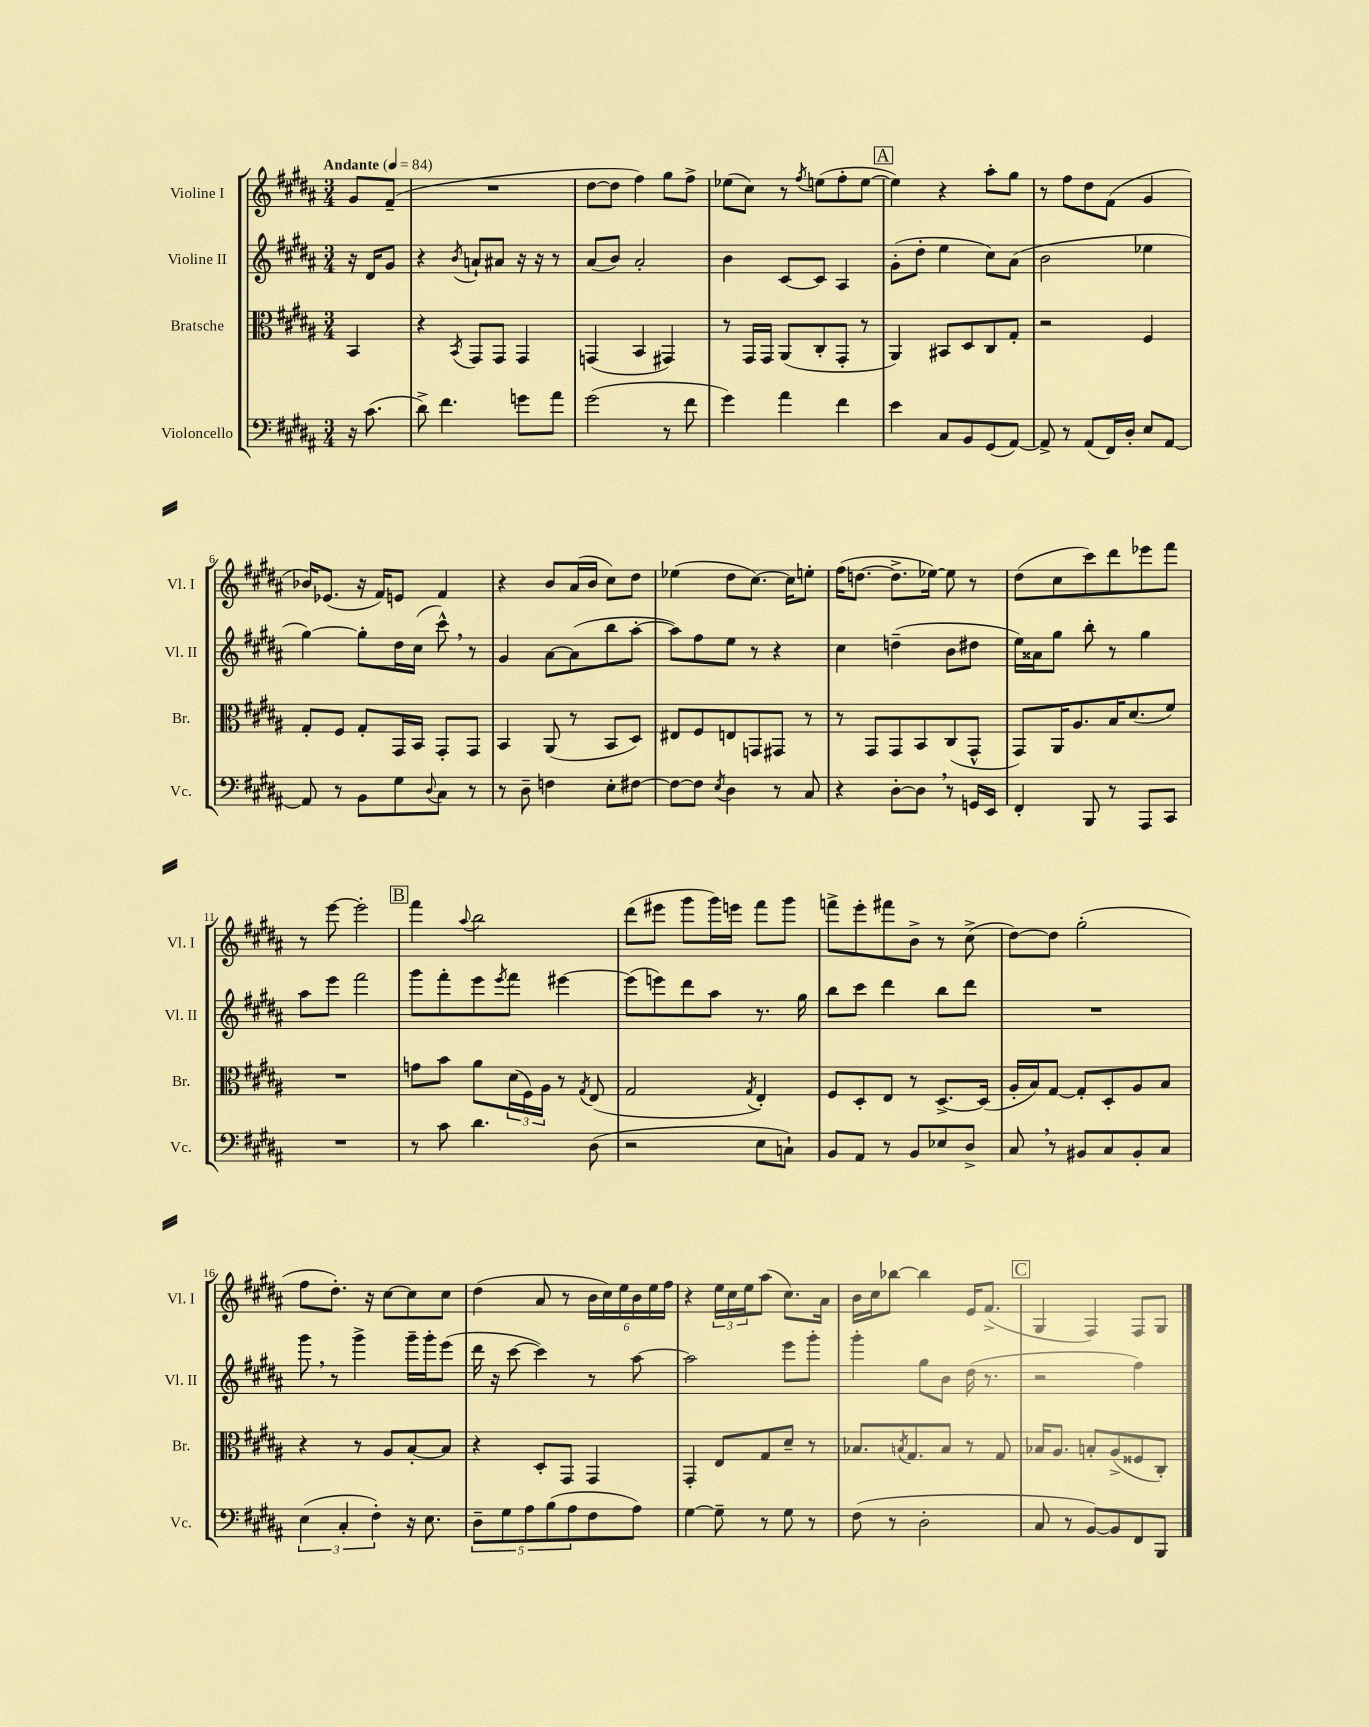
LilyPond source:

<<
\new StaffGroup <<
\new Staff = "s0" \with { instrumentName = "Violine I" shortInstrumentName = "Vl. I" } {
    \clef treble \key b \major \numericTimeSignature \time 3/4 \partial 4 \tempo "Andante" 4 = 84
    gis'8 fis'8--( |
    R2. |
    dis''8~ dis''8 fis''4) gis''8 fis''8-> |
    ees''8( cis''8) r8 \acciaccatura { fis''8 } e''8( fis''8-. e''8~ |
    \mark \markup { \box "A" } e''4) r4 ais''8-. gis''8 |
    r8 fis''8 dis''8 fis'8( gis'4 |
    bes'16) ees'8.( r16 fis'16) e'8 fis'4 |
    r4 b'8 ais'16( b'16 cis''8) dis''8 |
    ees''4( dis''8 cis''8.~) cis''16 e''8-. |
    fis''16( d''8.~ d''8.-> ees''16~) ees''8 r8 |
    dis''8( cis''8 cis'''8) dis'''8 ees'''8 fis'''8 |
    r8 e'''8~ e'''2-. |
    \mark \markup { \box "B" } fis'''4 \appoggiatura { ais''8 } b''2 |
    dis'''8( eis'''8 gis'''8 gis'''16) e'''16 fis'''8 gis'''8 |
    f'''8-> e'''8-. fis'''8 b'8-> r8 cis''8->( |
    dis''8~) dis''8 gis''2-.( |
    fis''8 dis''8.-.) r16 cis''8~ cis''8 cis''8 |
    dis''4( ais'8 r8 \tuplet 6/4 { b'16 cis''16) e''16 b'16 e''16 fis''16 } |
    r4 \tuplet 3/2 { e''16 cis''16 e''16 } ais''8( cis''8.) ais'16 |
    b'16 cis''16 bes''8~ bes''4 e'16 fis'8.->( |
    \mark \markup { \box "C" } gis4 fis4) fis8 gis8 \bar "|." |
}
\new Staff = "s1" \with { instrumentName = "Violine II" shortInstrumentName = "Vl. II" } {
    \clef treble \key b \major \numericTimeSignature \time 3/4 \partial 4
    r16 dis'16 gis'8 |
    r4 \acciaccatura { b'8 } a'8-! ais'8 r16 r16 r8 |
    ais'8( b'8) ais'2-. |
    b'4 cis'8~ cis'8 ais4 |
    \mark \markup { \box "A" } gis'8-.( dis''8-. e''4 cis''8) ais'8( |
    b'2 ees''4 |
    gis''4~) gis''8-. dis''16 cis''16( cis'''8-^) \breathe r8 |
    gis'4 ais'8~ ais'8( b''8 ais''8~-. |
    ais''8) fis''8 e''8 r8 r4 |
    cis''4 d''4--( b'8 dis''8 |
    e''16) aisis'16 gis''8 b''8-. r8 gis''4 |
    ais''8 e'''8 fis'''2 |
    \mark \markup { \box "B" } gis'''8 fis'''8-. e'''8 \acciaccatura { e'''8 } fis'''8 eis'''4~ |
    eis'''8( e'''8) dis'''8 ais''8 r8. gis''16 |
    b''8 cis'''8 dis'''4 b''8 dis'''8 |
    R2. |
    gis'''8 \breathe r8 gis'''4-> gis'''16-- gis'''16-. e'''8( |
    dis'''16 r16 cis'''8~ cis'''4) r8 ais''8~ |
    ais''2 e'''8 gis'''8-. |
    gis'''4-. gis''8 b'8 dis''16( r8. |
    \mark \markup { \box "C" } r2 fis''4) \bar "|." |
}
\new Staff = "s2" \with { instrumentName = "Bratsche" shortInstrumentName = "Br." } {
    \clef alto \key b \major \numericTimeSignature \time 3/4 \partial 4
    b,4 |
    r4 \acciaccatura { b,8 } gis,8 gis,8 gis,4 |
    g,4( b,4 gis,4) |
    r8 gis,16 gis,16 ais,8( cis8-. gis,8-. r8 |
    \mark \markup { \box "A" } ais,4) bis,8 dis8 cis8 gis8-. |
    r2 fis4 |
    gis8-. fis8 gis8-. gis,16 b,16 gis,8-. gis,8 |
    b,4 ais,8( r8 b,8 dis8) |
    eis8 fis8 e8 g,8 gis,8 r8 |
    r8 gis,8 gis,8 b,8 cis8( gis,8-^ |
    gis,8) ais,16 ais8. b16 dis'8.( fis'8) |
    R2. |
    \mark \markup { \box "B" } g'8 b'8 ais'8 \tuplet 3/2 { dis'16( fis16) ais16 } r8 \acciaccatura { gis8 } e8( |
    gis2 \acciaccatura { gis8 } e4-.) |
    fis8 dis8-. e8 r8 dis8.~-> dis16( |
    ais16-. b16) gis8~ gis8-. dis8-. ais8 b8 |
    r4 r8 ais8 b8~-. b8 |
    r4 dis8-. gis,8 gis,4 |
    gis,4-. e8 gis8 dis'8-- r8 |
    bes8. \acciaccatura { b8 } gis8. b8 r8 gis8 |
    \mark \markup { \box "C" } bes16 ais8. b8-. ais8->( fisis8 cis8-.) \bar "|." |
}
\new Staff = "s3" \with { instrumentName = "Violoncello" shortInstrumentName = "Vc." } {
    \clef bass \key b \major \numericTimeSignature \time 3/4 \partial 4
    r16 cis'8.( |
    dis'8->) fis'4. g'8 ais'8 |
    gis'2( r8 fis'8 |
    gis'4) ais'4 fis'4 |
    \mark \markup { \box "A" } e'4 cis8 b,8 gis,8( ais,8~) |
    ais,8-> r8 ais,8( fis,16) dis16-. e8 ais,8~ |
    ais,8 r8 b,8 gis8 \appoggiatura { dis8 } cis8 r8 |
    r8 dis8-- f4 e8-. fis8~ |
    fis8~ fis8 \acciaccatura { e8 } dis4 r8 cis8 |
    r4 dis8~-. dis8 \breathe r8 g,16 e,16 |
    fis,4-. b,,8 r8 ais,,8 cis,8 |
    R2. |
    \mark \markup { \box "B" } r8 cis'8 dis'4. dis8( |
    r2 e8 c8-!) |
    b,8 ais,8 r8 b,8 ees8 dis8-> |
    cis8 \breathe r8 bis,8 cis8 bis,8-. cis8 |
    \tuplet 3/2 { e4( cis4-. fis4-.) } r16 e8. |
    \tuplet 5/4 { dis8-- gis8 ais8 b8( ais8 } fis8 ais8) |
    gis4~ gis8-- r8 gis8 r8 |
    fis8( r8 dis2-. |
    \mark \markup { \box "C" } cis8 r8 b,8~) b,8 fis,8 b,,8 \bar "|." |
}
>>
>>
